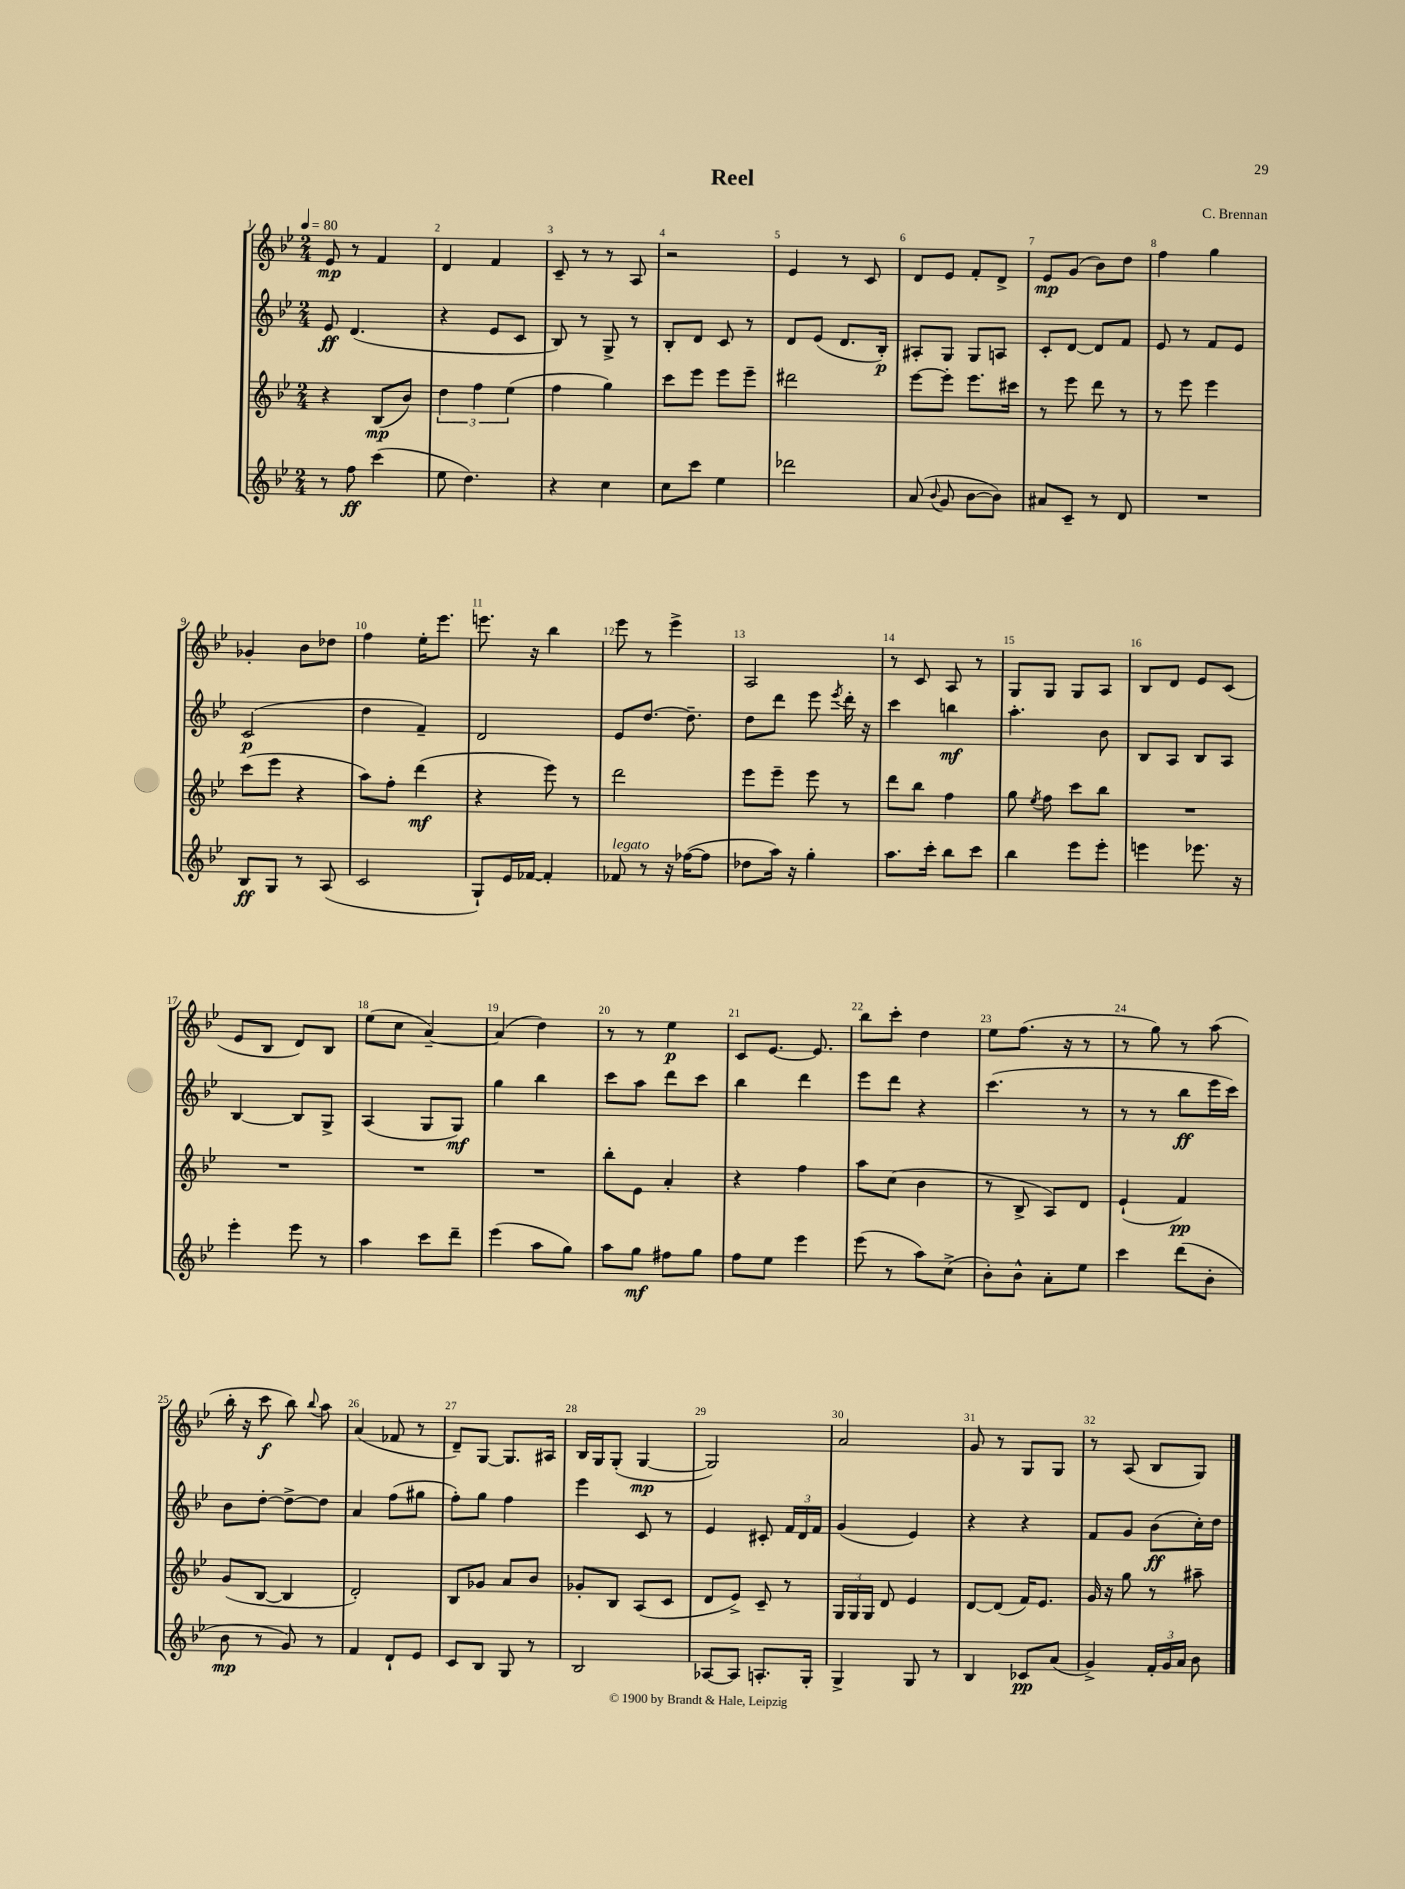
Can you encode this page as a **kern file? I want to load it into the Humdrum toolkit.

**kern	**dynam	**kern	**dynam	**kern	**dynam	**kern	**dynam
*part4	*part4	*part3	*part3	*part2	*part2	*part1	*part1
*staff4	*staff4	*staff3	*staff3	*staff2	*staff2	*staff1	*staff1
*clefG2	*	*clefG2	*	*clefG2	*	*clefG2	*
*k[b-e-]	*	*k[b-e-]	*	*k[b-e-]	*	*k[b-e-]	*
*M2/4	*	*M2/4	*	*M2/4	*	*M2/4	*
*MM80	*	*MM80	*	*MM80	*	*MM80	*
=1	=1	=1	=1	=1	=1	=1	=1
8r	.	4r	.	8e-/	ff	8e-/	mp
8ff\	ff	.	.	(4.d/	.	8r	.
(4ccc\	.	(8B-/L	mp	.	.	4f/	.
.	.	8b-/J)	.	.	.	.	.
=2	=2	=2	=2	=2	=2	=2	=2
8ee-\	.	6dd\	.	4r	.	4d/	.
4.dd\)	.	.	.	.	.	.	.
.	.	6ff\	.	.	.	.	.
.	.	.	.	8e-/L	.	4f/	.
.	.	(6ee-\	.	.	.	.	.
.	.	.	.	8c/J	.	.	.
=3	=3	=3	=3	=3	=3	=3	=3
4r	.	4ff\	.	8B-/)	.	8c~/	.
.	.	.	.	8r	.	8r	.
4cc\	.	4gg\)	.	8G^/	.	8r	.
.	.	.	.	8r	.	8A/	.
=4	=4	=4	=4	=4	=4	=4	=4
8cc\L	.	8ccc\L	.	8B-'/L	.	2r	.
8ccc\J	.	8eee-\J	.	8d/J	.	.	.
4ee-\	.	8eee-\L	.	8c/	.	.	.
.	.	8eee-~\J	.	8r	.	.	.
=5	=5	=5	=5	=5	=5	=5	=5
2ddd-X\	.	2ddd#X\	.	8d/L	.	4e-/	.
.	.	.	.	(8e-/J	.	.	.
.	.	.	.	8.d/L	.	8r	.
.	.	.	.	.	.	8c/	.
.	.	.	.	16B-'/Jk)	p	.	.
=6	=6	=6	=6	=6	=6	=6	=6
(8a/	.	[8eee-\L	.	8A#X'/L	.	8d/L	.
8qqb-/	.	.	.	.	.	.	.
8g/	.	8eee-'\J]	.	8G/J	.	8e-/J	.
[8b-\L	.	8.eee-\L	.	8G/L	.	8f'/L	.
8b-\J])	.	.	.	8An/J	.	8d^/J	.
.	.	16ccc#X\Jk	.	.	.	.	.
=7	=7	=7	=7	=7	=7	=7	=7
8a#X/L	.	8r	.	8c'/L	.	8e-/L	mp
8c~/J	.	8eee-\	.	[8d/J	.	(8g/J	.
8r	.	8ddd\	.	8d/L]	.	8b-\L)	.
8d/	.	8r	.	8f/J	.	8dd\J	.
=8	=8	=8	=8	=8	=8	=8	=8
2r	.	8r	.	8e-/	.	4ff\	.
.	.	8eee-\	.	8r	.	.	.
.	.	4eee-\	.	8f/L	.	4gg\	.
.	.	.	.	8e-/J	.	.	.
!!LO:LB:g=z
=9	=9	=9	=9	=9	=9	=9	=9
8B-/L	ff	(8ccc\L	.	(2c/	p	4g-X'/	.
8G/J	.	8eee-\J	.	.	.	.	.
8r	.	4r	.	.	.	8b-\L	.
(8A/	.	.	.	.	.	8dd-X\J	.
=10	=10	=10	=10	=10	=10	=10	=10
2c/	.	8aa\L)	.	4dd\	.	4ff\	.
.	.	8ff'\J	.	.	.	.	.
.	.	(4ddd\	mf	4f~/)	.	16ee-'\KL	.
.	.	.	.	.	.	8.eee-\J	.
=11	=11	=11	=11	=11	=11	=11	=11
8G`/L)	.	4r	.	2d/	.	8.eeen\	.
16e-/L	.	.	.	.	.	.	.
[16f-X/JJ	.	.	.	.	.	16r	.
4f-'/]	.	8eee-\)	.	.	.	4bb-\	.
.	.	8r	.	.	.	.	.
=12	=12	=12	=12	=12	=12	=12	=12
!LO:TX:a:i:t=legato	!	!	!	!	!	!	!
8f-X/	.	2ddd\	.	8e-/L	.	8eee-\	.
8r	.	.	.	[8.dd/J	.	8r	.
16r	.	.	.	.	.	4eee-^\	.
([16ff-X\KL	.	.	.	8.dd~\]	.	.	.
8ff-\J]	.	.	.	.	.	.	.
=13	=13	=13	=13	=13	=13	=13	=13
8dd-X\L	.	8eee-\L	.	8dd\L	.	2A/	.
16aa\Jk)	.	8eee-~\J	.	8ddd\J	.	.	.
16r	.	.	.	.	.	.	.
4gg'\	.	8eee-\	.	8eee-\	.	.	.
.	.	.	.	8qeee-/	.	.	.
.	.	8r	.	16ddd'\	.	.	.
.	.	.	.	16r	.	.	.
=14	=14	=14	=14	=14	=14	=14	=14
8.aa\L	.	8ddd\L	.	4ccc\	.	8r	.
.	.	8bb-\J	.	.	.	8c/	.
16ccc'\Jk	.	.	.	.	.	.	.
8bb-\L	.	4ff\	.	4bbn\	mf	8A/	.
8ccc\J	.	.	.	.	.	8r	.
=15	=15	=15	=15	=15	=15	=15	=15
4bb-\	.	8gg\	.	4.aa'\	.	8G/L	.
.	.	8qee-/	.	.	.	.	.
.	.	8ff\	.	.	.	8G/J	.
8eee-\L	.	8ccc\L	.	.	.	8G/L	.
8eee-'\J	.	8bb-\J	.	8b-\	.	8A/J	.
=16	=16	=16	=16	=16	=16	=16	=16
4eeen\	.	2r	.	8B-/L	.	8B-/L	.
.	.	.	.	8A/J	.	8d/J	.
8.eee-X\	.	.	.	8B-/L	.	8e-/L	.
.	.	.	.	8A/J	.	(8c/J	.
16r	.	.	.	.	.	.	.
!!LO:LB:g=z
=17	=17	=17	=17	=17	=17	=17	=17
4eee-'\	.	2r	.	[4B-/	.	8e-/L	.
.	.	.	.	.	.	8B-/J	.
8eee-\	.	.	.	8B-/L]	.	8d/L)	.
8r	.	.	.	8G^/J	.	8B-/J	.
=18	=18	=18	=18	=18	=18	=18	=18
4aa\	.	2r	.	(4A/	.	(8ee-\L	.
.	.	.	.	.	.	8cc\J	.
8ccc\L	.	.	.	8G/L	.	[4a~/)	.
8ddd~\J	.	.	.	8G/J)	mf	.	.
=19	=19	=19	=19	=19	=19	=19	=19
(4eee-\	.	2r	.	4gg\	.	(4a/]	.
8aa\L	.	.	.	4bb-\	.	4dd\)	.
8gg\J)	.	.	.	.	.	.	.
=20	=20	=20	=20	=20	=20	=20	=20
8aa\L	.	8bb-'\L	.	8ccc\L	.	8r	.
8gg\J	mf	8e-\J	.	8aa\J	.	8r	.
8ff#X\L	.	4a'/	.	8ddd\L	.	4ee-\	p
8gg\J	.	.	.	8ccc\J	.	.	.
=21	=21	=21	=21	=21	=21	=21	=21
8ff\L	.	4r	.	4bb-\	.	8c/L	.
8ee-\J	.	.	.	.	.	[8.e-/J	.
4eee-\	.	4ff\	.	4ddd\	.	.	.
.	.	.	.	.	.	8.e-/]	.
=22	=22	=22	=22	=22	=22	=22	=22
(8eee-\	.	8aa\L	.	8eee-\L	.	8bb-\L	.
8r	.	(8cc\J	.	8ddd\J	.	8ccc'\J	.
8aa\L)	.	4b-\	.	4r	.	4dd\	.
(8cc^\J	.	.	.	.	.	.	.
=23	=23	=23	=23	=23	=23	=23	=23
8b-'\L)	.	8r	.	(4.ccc\	.	8ee-\L	.
8b-^^\J	.	8B-^/	.	.	.	(8.ff\J	.
8a'\L	.	8A/L)	.	.	.	.	.
.	.	.	.	.	.	16r	.
8ee-\J	.	8d/J	.	8r	.	8r	.
=24	=24	=24	=24	=24	=24	=24	=24
4ccc\	.	(4e-`/	.	8r	.	8r	.
.	.	.	.	8r	.	8gg\)	.
(8ddd\L	.	4f/)	pp	8bb-\L	ff	8r	.
8b-'\J	.	.	.	16eee-\L	.	(8aa\	.
.	.	.	.	16ccc\JJ)	.	.	.
!!LO:LB:g=z
=25	=25	=25	=25	=25	=25	=25	=25
8b-\	mp	(8g/L	.	8b-\L	.	16bb-'\	.
.	.	.	.	.	.	16r	.
8r	.	[8B-/J	.	[8dd'\J	.	8ccc\	f
8g/)	.	4B-/]	.	8dd^\L_	.	8bb-\)	.
.	.	.	.	.	.	8qqbb-/	.
8r	.	.	.	8dd\J]	.	8aa\	.
=26	=26	=26	=26	=26	=26	=26	=26
4f/	.	2d'/)	.	4a/	.	(4a/	.
8d`/L	.	.	.	(8ff\L	.	8f-X/	.
8e-/J	.	.	.	8gg#X\J	.	8r	.
=27	=27	=27	=27	=27	=27	=27	=27
8c/L	.	8B-/L	.	8ff'\L)	.	8d~/L)	.
8B-/J	.	8g-X/J	.	8gg\J	.	[8G/J	.
8G/	.	8a/L	.	4ff\	.	8.G/L]	.
8r	.	8b-/J	.	.	.	.	.
.	.	.	.	.	.	16A#X/Jk	.
=28	=28	=28	=28	=28	=28	=28	=28
2B-/	.	8g-X'/L	.	4eee-\	.	16B-/LL	.
.	.	.	.	.	.	16G/J	.
.	.	8B-/J	.	.	.	(8G'/J	.
.	.	(8A/L	.	8c/	.	[4G/	mp
.	.	8c/J	.	8r	.	.	.
=29	=29	=29	=29	=29	=29	=29	=29
[8A-X/L	.	8d/L	.	4e-/	.	2G/])	.
8A-/J]	.	8e-^/J)	.	.	.	.	.
8.An'/L	.	8c~/	.	8c#X'/	.	.	.
.	.	8r	.	24f/LL	.	.	.
.	.	.	.	24d/	.	.	.
16G'/Jk	.	.	.	.	.	.	.
.	.	.	.	24f/JJ	.	.	.
=30	=30	=30	=30	=30	=30	=30	=30
4G^/	.	24G/LL	.	(4g/	.	2a/	.
.	.	24G/	.	.	.	.	.
.	.	24G/JJ	.	.	.	.	.
.	.	8d/	.	.	.	.	.
8G/	.	4e-/	.	4e-/)	.	.	.
8r	.	.	.	.	.	.	.
=31	=31	=31	=31	=31	=31	=31	=31
4B-/	.	[8d/L	.	4r	.	8g/	.
.	.	(8d/J]	.	.	.	8r	.
8c-X/L	pp	16f/KL)	.	4r	.	8G/L	.
.	.	8.e-/J	.	.	.	.	.
(8a/J	.	.	.	.	.	8G/J	.
=32	=32	=32	=32	=32	=32	=32	=32
4g^/)	.	16g/	.	8f/L	.	8r	.
.	.	16r	.	.	.	.	.
.	.	8gg\	.	8g/J	.	(8A/	.
24f'/LL	.	8r	.	(8b-\L	ff	8B-/L	.
24g/	.	.	.	.	.	.	.
24a/JJ	.	.	.	.	.	.	.
8b-\	.	8aa#X~\	.	16cc'\L)	.	8G/J)	.
.	.	.	.	16dd\JJ	.	.	.
==	==	==	==	==	==	==	==
*-	*-	*-	*-	*-	*-	*-	*-
